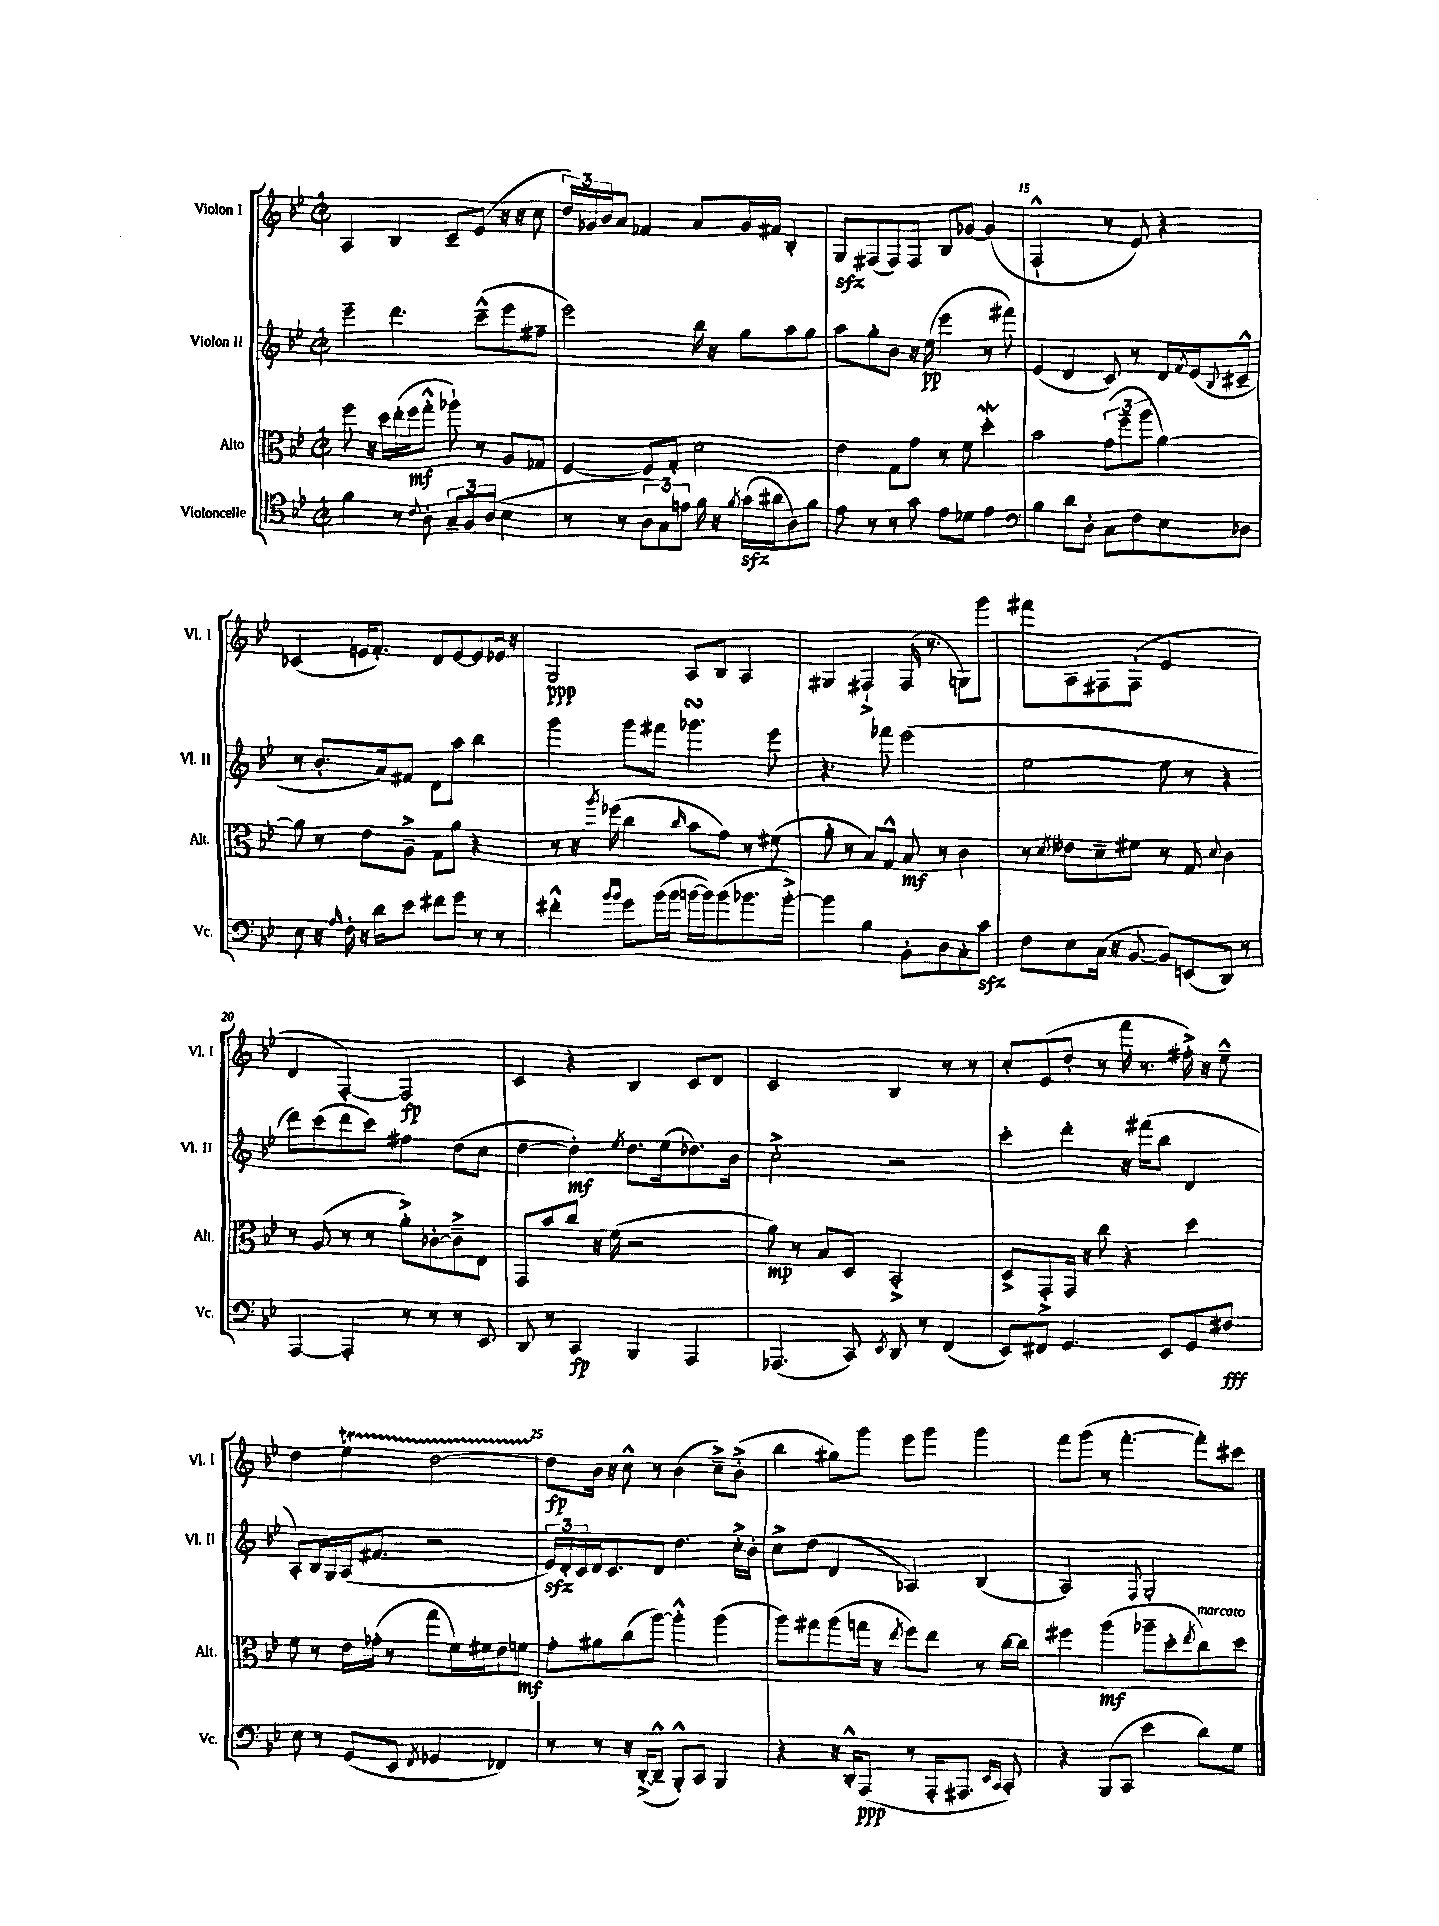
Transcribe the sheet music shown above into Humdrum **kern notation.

**kern	**kern	**kern	**kern
*staff4	*staff3	*staff2	*staff1
*clefC4	*clefC3	*clefG2	*clefG2
*k[b-e-]	*k[b-e-]	*k[b-e-]	*k[b-e-]
*M2/2	*M2/2	*M2/2	*M2/2
*met(c|)	*met(c|)	*met(c|)	*met(c|)
4f	8ff	4eee-~	4A
.	16r	.	.
.	16dd	.	.
8r	(16ee-'	4.ddd	4B-
.	16ff	.	.
8qqc	.	.	.
8A'	8gg'^^	.	.
12G~	8aa-`)	.	8c~
12F	.	.	.
.	8r	(8ccc~^^	(8e-
(12A	.	.	.
4B-	8A	8eee-	16r
.	.	.	16r
.	8G-	8ff#~	8cc
=	=	=	=
8r	[4F	2eee-)	24dd)
.	.	.	24g-
.	.	.	24b-
8r	.	.	8a
12A	8F]	.	4f-
12G)	.	.	.
.	8G'	.	.
12e	.	.	.
16f	2d	16bb-	8a
16r	.	16r	.
8qf	.	.	.
(16g	.	8gg	16g-
16a#	.	.	16f#
8A)	.	8aa	4B-'
8f	.	8gg	.
=	=	=	=
8e-	4e-	8aa	8G
8r	.	8gg'	(8F#
8r	8G	8b-	8F#)
8g	8g	16r	8F#
.	.	(16ee-	.
8e-	8r	4eee-	8B-
8d-	8f	.	[8g-
4e-	4dd'	8r	(4g-]
.	.	8fff#)	.
=	=	=	=
*clefF4	*	*	*
4B-	2b-	(4e-	2F`^^
8d	.	4d	.
8D'	.	.	.
8C	(12g	8c)	8r
.	12ff~	.	.
8F	.	8r	8e-)
.	12aa	.	.
8E-	[4a)	16d	4r
.	.	8qf	.
.	.	(16e-	.
.	.	8qqB-	.
8D-	.	8c#~^^	.
=	=	=	=
8E-	8a]	8r	(4c-
16r	8r	8.b-'	.
16qqA	.	.	.
16F'	.	.	.
16r	8e-	.	16e
16d	.	16a)	8.f')
8e-	8A~^	8f#	.
8f#	8G	8d	8d
8g	8a	8aa	[8e
8r	4r	4bb-	8e]
8r	.	.	16e-
.	.	.	16r
=	=	=	=
4f#'^^	8r	4ggg	2G
.	16r	.	.
.	8qaa	.	.
.	(16ff-	.	.
16qqb-	.	.	.
16qqb-	.	.	.
8g	4cc	8ggg	.
(16b-	.	8fff#	.
16b-	.	.	.
.	16qqcc	.	.
[16b	8b-	4.ggg-	8A
16b])	.	.	.
(8b	8g)	.	8B-
8.b-	8r	.	4A
.	(8f#	8eee-	.
[16b-'^)	.	.	.
=	=	=	=
4b-]	8a'	4.r	4G#
.	8r	.	.
4B-	8B-)	.	4F#`^
.	8G^^	8fff-	.
8BB-'	8B-	(2eee-	(16F#
.	.	.	8.r
8D	8r	.	.
8C'	4c	.	8G)
8c	.	.	8ggg
=	=	=	=
8F	8r	[2ee-	8fff#
.	8qd	.	.
8E-	8e--	.	8A
(16C	8d~	.	8F#
16r	.	.	.
[8BB-	8f#	.	(8F#'
8BB-])	8r	8ee-]	2e-
(8EE	8G	8r	.
.	8qqd	.	.
8DD)	4c	4r	.
8r	.	.	.
=	=	=	=
[4AAA	8r	8ddd)	4d
.	(8A	(8ccc	.
4AAA']	8r	8ddd	[4F')
.	8r	8ccc)	.
8r	8a'^)	4ff#	2F]
8r	[8c-'	.	.
8r	8c-~^]	(8dd	.
8EE-	8E-	8cc	.
=	=	=	=
8DD	8GG	[4dd	4c
8r	8b-	.	.
4CC	8cc	4dd'])	4r
.	16r	.	.
.	(16f	.	.
.	.	8qee-	.
4BBB-	2r	8.dd	4B-
.	.	(16ee-	.
4AAA	.	8.dd-)	8c
.	.	.	8d
.	.	16b-	.
=	=	=	=
(4.AAA-	8a)	2cc'^	2c
.	8r	.	.
.	8B-	.	.
8CC)	8D	.	.
8qEE-	.	.	.
8DD	2BB-'^	2r	4B-
8r	.	.	.
(4FF	.	.	8r
.	.	.	8r
=	=	=	=
8EE-)	8D^	4ccc'	8cc'
8FF#	8GG'^	.	(8e-
4.GG	16GG	4ddd'	8dd'
.	16r	.	.
.	8cc	.	8r
.	4r	16r	16fff
.	.	(16fff#	8.r
8EE-	.	8bb-	.
8GG	4dd	4d	16ff#'^)
.	.	.	16r
8F#	.	.	8ee-~^^
=	=	=	=
8E-	8f	8A')	4dd
8r	8r	16B-	.
.	.	16G	.
(8GG	16e-	(16A	4ee-
.	(16g-'	8.f#	.
8EE-	8r	.	.
8qFF	.	.	.
4GG-	8gg	2r	[2dd
.	16f)	.	.
.	16f#	.	.
4FF-)	8e-	.	.
.	8f	.	.
=	=	=	=
8r	8g'	24e-)	8dd]
.	.	24d'	.
.	.	24c	.
8r	8a#	16d	16b-
.	.	8.c	16r
16r	(8cc	.	8cc^^
([16DD'^	.	.	.
8DD~^^]	[8aa)	8d	8r
8BBB-'^^)	4aa'^^]	4.dd	(4b-
8CC	.	.	.
4BBB-	(4aa	.	8cc~^)
.	.	16cc'^	(8b-'^
.	.	16b-'	.
=	=	=	=
4r	8aa)	8cc^	4bb-
.	8gg#	(8dd	.
16r	(8aa	4d	8gg#)
16DD'^^	.	.	.
(8AAA	16gg	.	8ggg
.	16r	.	.
.	8qee-	.	.
8r	8ff)	4A-)	8eee-
16AAA'	8ee-	.	8ggg
8.AAA#	.	.	.
.	8r	(4B-	4ggg
16qqEE-	.	.	.
16qqCC	.	.	.
8CC')	[16cc	.	.
.	16cc]	.	.
=	=	=	=
4r	4ff#	2A)	8fff
.	.	.	(8ggg
(8BBB-	(4aa	.	8r
8CC	.	.	[4.fff'
.	.	8qqF	.
4e-	8aa-~	2G'	.
.	8dd'	.	.
.	8qee-	.	.
8d)	8cc)	.	8fff'])
8G	8dd	.	8ccc#
==	==	==	==
*-	*-	*-	*-
